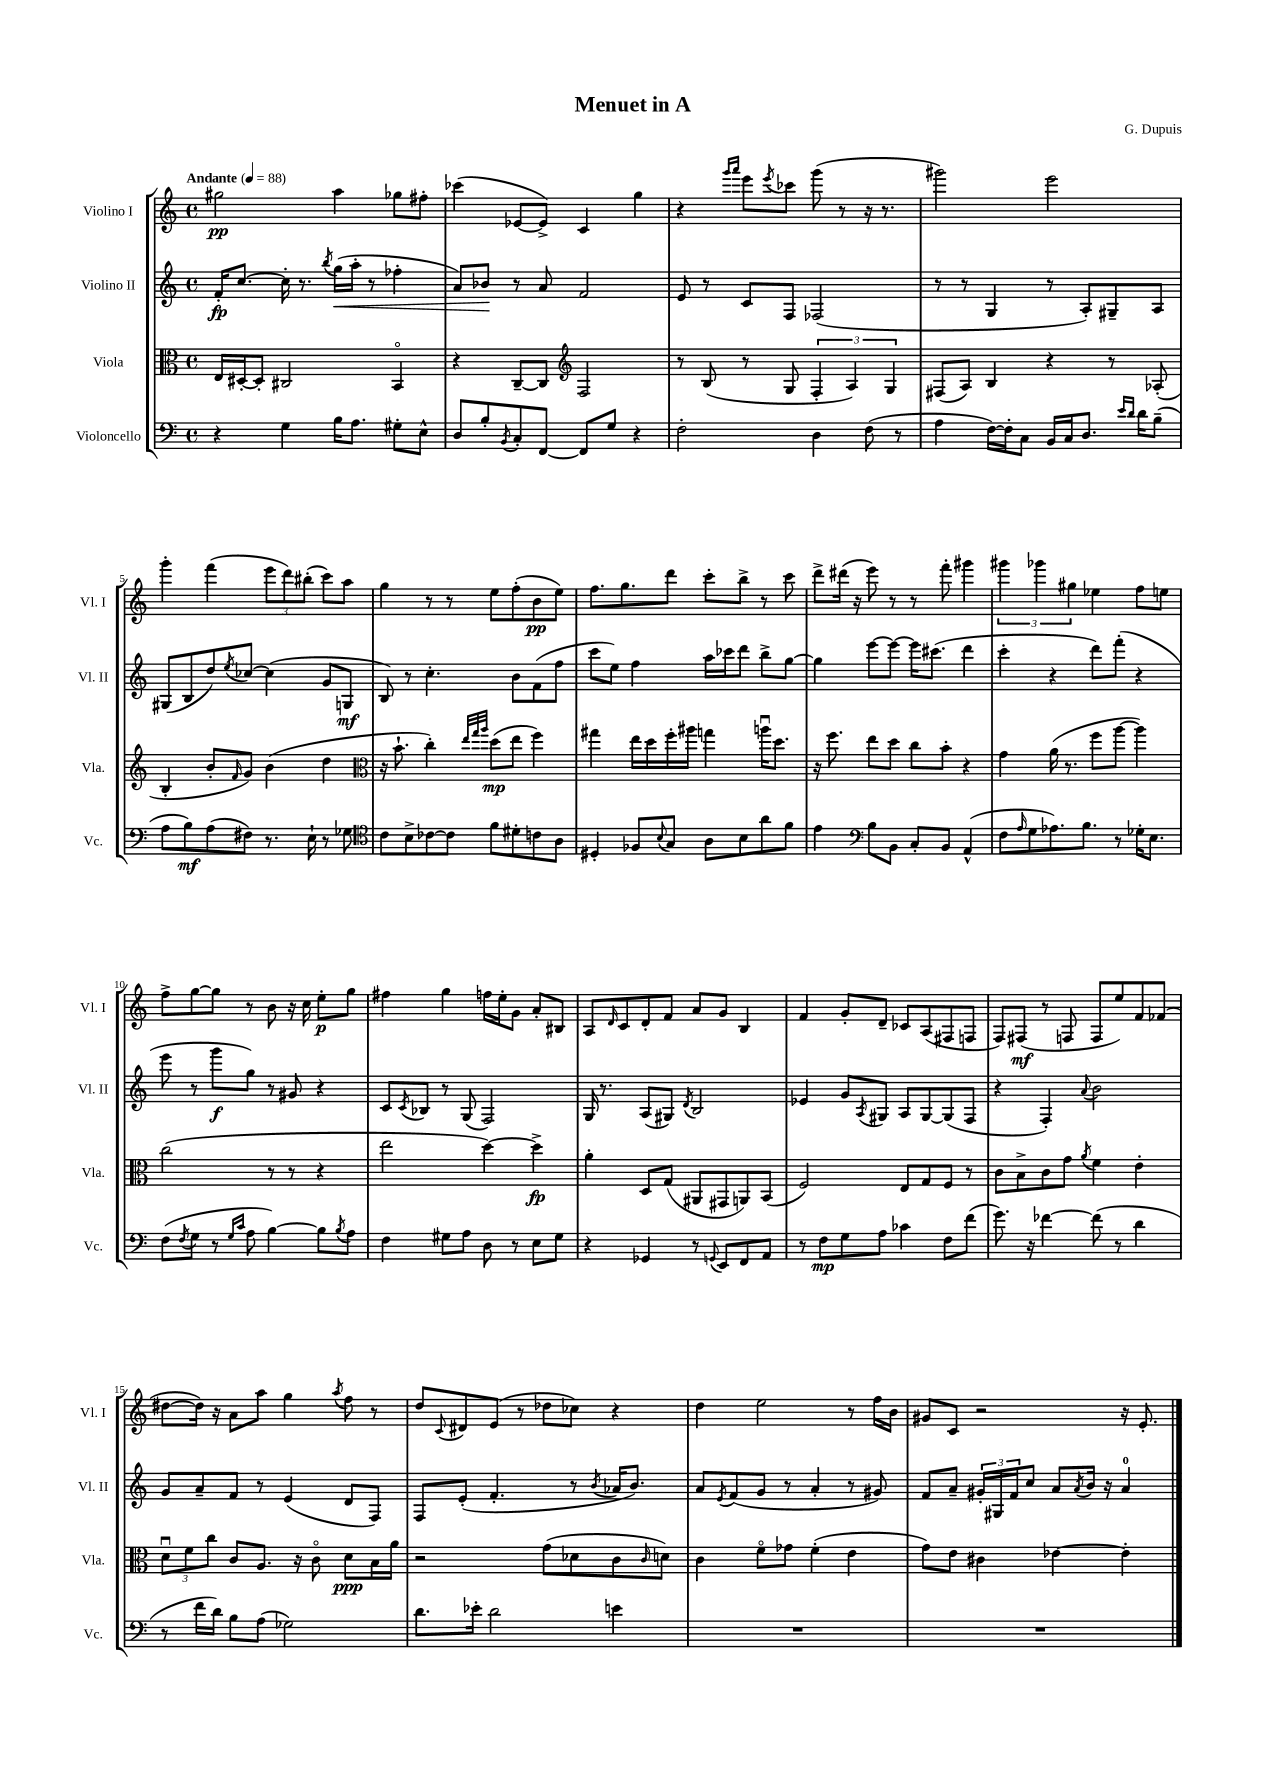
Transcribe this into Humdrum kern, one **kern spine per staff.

**kern	**kern	**kern	**kern
*staff4	*staff3	*staff2	*staff1
*clefF4	*clefC3	*clefG2	*clefG2
*k[]	*k[]	*k[]	*k[]
*M4/4	*M4/4	*M4/4	*M4/4
*met(c)	*met(c)	*met(c)	*met(c)
*MM88	*MM88	*MM88	*MM88
4r	16E	16f'	2gg#
.	[16D#'	[8.cc	.
.	8D#']	.	.
4G	2C#	16cc']	.
.	.	8.r	.
.	.	8qbb	.
16B	.	(16gg	4aa
8.A	.	16aa'	.
.	.	8r	.
8G#'	4BBo	4ff-'	8gg-
8E^^	.	.	8ff#'
=	=	=	=
8D	4r	8a)	(4ccc-
8B'	.	8b-	.
8qBB	.	.	.
8C'	[8C~	8r	[8e-
[8FF	8C]	8a	8e-^])
*	*clefG2	*	*
8FF]	2F	2f	4c
8G	.	.	.
4r	.	.	4gg
=	=	=	=
2F'	8r	8e	4r
.	(8B	8r	.
.	.	.	16qqggg
.	.	.	16qqaaa
.	8r	8c	8eee
.	.	.	8qeee
.	8G	8F	8ccc-
4D	6F'	(2F-	(8ggg
.	.	.	8r
.	6A)	.	.
(8F	.	.	16r
.	.	.	8.r
.	6G	.	.
8r	.	.	.
=	=	=	=
4A	(8F#	8r	2ggg#)
.	8A)	8r	.
[16F)	4B	4G	.
16F']	.	.	.
8C	.	.	.
16BB	4r	8r	2eee
16C	.	.	.
8.D	.	8A')	.
.	8r	8G#~	.
16qqe	.	.	.
16qqd	.	.	.
16d	.	.	.
(8B~	(8A-'	8A	.
=	=	=	=
8A	4B'	(8G#	4ggg'
8B)	.	8B	.
(8A	8b'	8dd)	(4fff
.	16qqf	8qee	.
8F#)	8g)	[8cc-	.
8.r	(4b	(4cc-]	12eee
.	.	.	12ddd)
.	.	.	(12bb#'
16E`	.	.	.
8r	4dd	8g	8ccc)
8G-	.	8G	8aa
=	=	=	=
*clefC4	*clefC3	*	*
8c	16r	8B)	4gg
.	8.b`	.	.
8B^	.	8r	.
[8c-	4cc')	4.cc'	8r
8c-]	.	.	8r
.	32qqee	.	.
.	32qqgg	.	.
.	32qqaa	.	.
8f	(8dd	.	8ee
8d#'	8ee	8b	(8ff'
8c	4ff)	(8f	8b
8A	.	8ff	8ee)
=	=	=	=
4D#'	4gg#	8ccc	8.ff
.	.	8ee)	.
.	.	.	8.gg
8F-	16ee	4ff	.
.	16dd	.	.
8qqB	.	.	.
8G	16ff'	.	8ddd
.	16aa#	.	.
8A	4gg	16aa	8ccc'
.	.	16ccc-	.
8B	.	8ddd	8bb^
8a	16aau	8bb^	8r
.	8.dd	.	.
8f	.	[8gg	8ccc
=	=	=	=
4e	16r	4gg]	8ddd^
.	8.ff	.	.
.	.	.	(16ddd#
.	.	.	16r
*clefF4	*	*	*
8B	8ee	[8eee	8eee)
8BB	8dd	8eee_	8r
8C'	8cc	16eee]	8r
.	.	(8.ccc#	.
8BB	8b'	.	8fff'
(4AA^^	4r	4ddd	4ggg#
=	=	=	=
8F	4g	4ccc'	6ggg#
16qqA	.	.	.
8G	.	.	.
.	.	.	6ggg-
8.A-)	(16a	4r	.
.	8.r	.	.
.	.	.	6gg#
8.B	.	.	.
.	8ff	8ddd)	4ee-
8r	[8aa	(8fff'	.
16G-'	4aa])	4r	8ff
8.E	.	.	.
.	.	.	8ee
=	=	=	=
(8F	(2cc	8eee	8ff^
8qF	.	.	.
8G	.	8r	[8gg
8r	.	8ggg	8gg]
16qqG	.	.	.
16qqc	.	.	.
8A	.	8gg)	8r
[4B)	8r	8r	8b
.	8r	8g#	16r
.	.	.	16cc
8B]	4r	4r	8ee'
8qB	.	.	.
8A	.	.	8gg
=	=	=	=
4F	2ee	8c	4ff#
.	.	8qc	.
.	.	8B-	.
8G#	.	8r	4gg
8A	.	(8G	.
8D	[4dd)	2F)	16ff
.	.	.	16ee'
8r	.	.	8g
8E	4dd^]	.	8a'
8G#	.	.	8B#
=	=	=	=
4r	4a'	16G	8A
.	.	8.r	.
.	.	.	16qqd
.	.	.	8c
4GG-	8D	(8A	8d'
.	(8G	8G#)	8f
.	.	8qd	.
8r	8AA#	2B	8a
8qqGG	.	.	.
8EE	8GG#	.	8g
8FF	8AA)	.	4B
8AA	(8BB	.	.
=	=	=	=
8r	2F)	4e-	4f
8F	.	.	.
8G	.	8g	8g'
.	.	8qA	.
8A	.	8G#	8d~
4c-	8E	8A	8c-
.	8G	[8G#	(8A
8F	8F	(8G#]	8F#
(8f	8r	8F	8F
=	=	=	=
8.g)	8c	4r	8F)
.	8B^	.	(8F#
16r	.	.	.
[4f-	8c	4F')	8r
.	8g	.	8F
.	8qa	8qqa	.
(8f-]	4f	2b	8F
8r	.	.	8ee)
4d	4e'	.	8f
.	.	.	(8f-
=	=	=	=
8r	12du	8g	[8dd#
.	12f	.	.
16f	.	8a~	16dd#])
.	12cc	.	.
16d)	.	.	16r
8B	8c	8f	8a
(8A	8.A	8r	8aa
2G-)	.	(4e	4gg
.	16r	.	.
.	8co	.	.
.	.	.	8qaa
.	8d	8d	8ff
.	16B	8F)	8r
.	16a	.	.
=	=	=	=
8.d	2r	8F	8dd
.	.	.	8qqc
.	.	(8e'	8d#
16e-'	.	.	.
2d	.	4.f'	(8e
.	.	.	8r
.	(8g	.	8dd-
.	8d-	8r	8cc-)
.	.	8qb	.
4e	8c	16a-	4r
.	.	8.b)	.
.	16qqc	.	.
.	8d)	.	.
=	=	=	=
1r	4c	8a	4dd
.	.	8qe	.
.	.	(8f	.
.	8fo	8g	2ee
.	8g-	8r	.
.	(4f'	4a'	.
.	4e	8r	8r
.	.	8g#)	16ff
.	.	.	16b
=	=	=	=
1r	8g)	8f	8g#
.	8e	8a~	8c
.	4c#	24g#'	2r
.	.	24G#	.
.	.	24f	.
.	.	8cc	.
.	[4e-	8a	.
.	.	8qa	.
.	.	16b	.
.	.	16r	.
.	4e-']	4a	16r
.	.	.	8.e'
==	==	==	==
*-	*-	*-	*-
